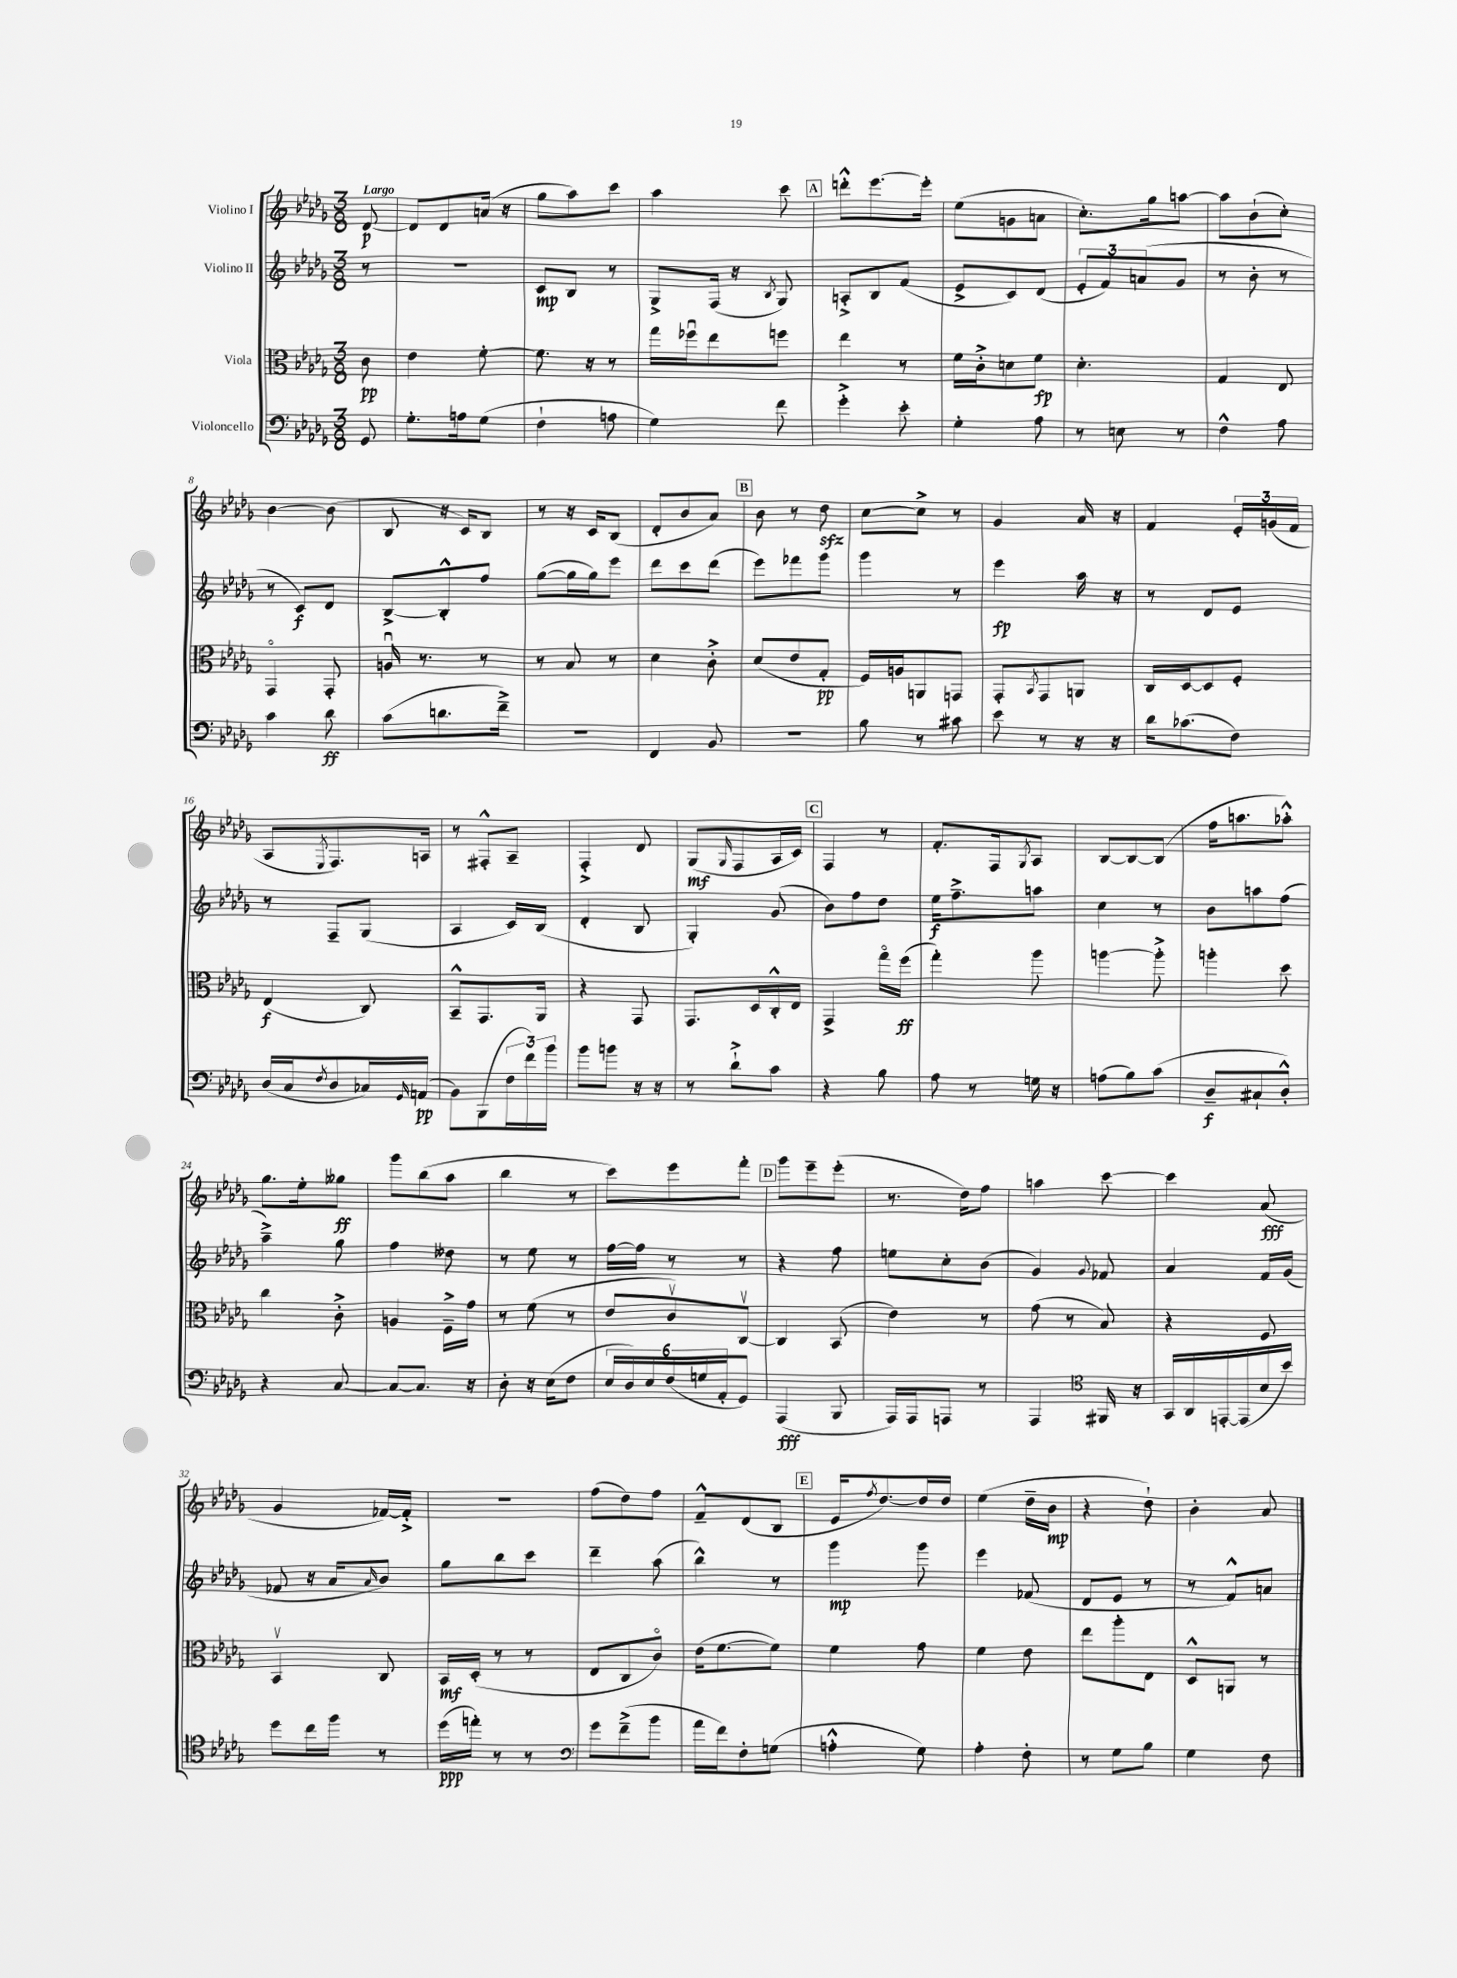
<<
\new StaffGroup <<
\new Staff = "s0" \with { instrumentName = "Violino I" } {
    \clef treble \key des \major \numericTimeSignature \time 3/8 \partial 8 \tempo "Largo"
    des'8~\p |
    des'8 des'8 a'16( r16 |
    ges''8 aes''8) c'''8 |
    aes''4 c'''8 |
    \mark \markup { \box "A" } d'''8-.-^ ees'''8.~ ees'''16-. |
    ees''8( g'8 a'8 |
    c''8.-.) ges''16 a''8~ |
    a''8 bes'8-!( c''8-.) |
    bes'4~ bes'8( |
    bes8 r16 c'16) bes8 |
    r8 r16 c'16 bes8( |
    des'8-. bes'8 aes'8) |
    \mark \markup { \box "B" } bes'8 r8 des''8\sfz |
    c''8~ c''8-> r8 |
    ges'4 aes'16 r16 |
    f'4 \tuplet 3/2 { ees'16-. g'16( f'16 } |
    aes8 \acciaccatura { ees8 } f8.) a16 |
    r8 fis8-.-^ aes8-- |
    f4-.-> des'8 |
    ges8\mf( \grace { ges16 } f8 aes16 c'16) |
    \mark \markup { \box "C" } f4 r8 |
    f'8.-. f16 \acciaccatura { ges8 } aes8 |
    bes8~ bes8~ bes8( |
    f''16 a''8. aes''8-.-^) |
    ges''8. ees''16-. geses''8\ff |
    ges'''8 bes''8( aes''8 |
    bes''4 r8 |
    c'''8) ees'''8 f'''8-. |
    \mark \markup { \box "D" } ges'''8 ees'''8-- ees'''8-.( |
    r8. des''16) f''8 |
    a''4 c'''8~ |
    c'''4 aes'8\fff( |
    ges'4 fes'16~) fes'16-.-> |
    R4. |
    f''8( des''8) f''8 |
    f'8---^ des'8( bes8 |
    \mark \markup { \box "E" } ees'16 \acciaccatura { f''8 } des''8.~) des''16 des''16 |
    ees''4( des''16-- bes'16\mp |
    r4 des''8-!) |
    bes'4-. aes'8 \bar "|." |
}
\new Staff = "s1" \with { instrumentName = "Violino II" } {
    \clef treble \key des \major \numericTimeSignature \time 3/8 \partial 8
    r8 |
    R4. |
    c'8\mp bes8 r8 |
    ges8-> f16( r16 \acciaccatura { bes8 } ges8) |
    \mark \markup { \box "A" } a8-.-> bes8 f'8( |
    ees'8-> c'8) des'8( |
    \tuplet 3/2 { ees'8-. f'8) a'8( } ges'8 |
    r8 bes'8-. r8 |
    r8 c'8\f) des'8 |
    bes8~-> bes8-.-^ f''8 |
    ges''8~( ges''16 ges''16) ees'''8 |
    des'''8 c'''8 des'''8( |
    \mark \markup { \box "B" } ees'''8) fes'''8 ges'''8 |
    ges'''4 r8 |
    ees'''4\fp aes''16 r16 |
    r8 des'8 ees'8 |
    r8 f8-- ges8( |
    aes4 c'16) bes16( |
    des'4-. bes8 |
    ges4-.) ges'8( |
    \mark \markup { \box "C" } bes'8) f''8 des''8 |
    ees''16\f f''8.---> a''8 |
    c''4 r8 |
    bes'8 a''8 f''8( |
    aes''4--->) ges''8 |
    f''4 deses''8 |
    r8 ees''8 r8 |
    f''16~ f''16 r8 r8 |
    \mark \markup { \box "D" } r4 f''8 |
    e''8 c''8-. bes'8( |
    ges'4) \appoggiatura { ges'8 } fes'8 |
    aes'4 f'16 ges'16( |
    fes'8 r16 aes'16 \grace { aes'16 } bes'8) |
    ges''8 bes''8 c'''8 |
    des'''4-- aes''8( |
    bes''4-^) r8 |
    \mark \markup { \box "E" } ges'''4\mp ges'''8 |
    ees'''4 fes'8( |
    des'8 ees'8 r8 |
    r8 f'8-^) a'8 \bar "|." |
}
\new Staff = "s2" \with { instrumentName = "Viola" } {
    \clef alto \key des \major \numericTimeSignature \time 3/8 \partial 8
    c'8\pp |
    ees'4 f'8~-. |
    f'8. r16 r8 |
    ges''16 fes''16\downbow ees''8 f''8 |
    \mark \markup { \box "A" } ees''4 r8 |
    f'16 c'16-.-> d'8 f'8\fp |
    des'4.-. |
    ges4 ees8 |
    ges,4\flageolet ges,8-. |
    a16\downbow r8. r8 |
    r8 bes8 r8 |
    des'4 c'8-.-> |
    \mark \markup { \box "B" } des'8( ees'8 ges8-.\pp |
    f16) a16 a,8 g,8 |
    ges,8-. \acciaccatura { bes,8 } ges,8 a,8 |
    c16 des16~ des8 f8-. |
    ees4\f( c8) |
    bes,8---^ ges,8. aes,16 |
    r4 ges,8 |
    ges,8. des16 c16-.-^ ees16 |
    \mark \markup { \box "C" } ges,4-> ges''16\flageolet f''16\ff( |
    ges''4-.) aes''8 |
    a''4~ a''8-.-> |
    a''4-. des''8 |
    c''4 c'8-.-> |
    a4 f16---> ges'16 |
    r8 f'8( r8 |
    ees'8 c'8\upbow) c8~\upbow |
    \mark \markup { \box "D" } c4 bes,8( |
    ees'4) r8 |
    ges'8( r8 bes8) |
    r4 f8 |
    bes,4\upbow c8 |
    bes,16\mf des16-.( r8 r8 |
    ees8 c8 c'8\flageolet) |
    ees'16( f'8.~ f'8) |
    \mark \markup { \box "E" } f'4 ges'8 |
    f'4 ees'8 |
    ees''8 aes''8-. ees8 |
    des8-^ a,8 r8 \bar "|." |
}
\new Staff = "s3" \with { instrumentName = "Violoncello" } {
    \clef bass \key des \major \numericTimeSignature \time 3/8 \partial 8
    ges,8 |
    ges8.-. a16 ges8( |
    f4-! a8 |
    ges4) f'8 |
    \mark \markup { \box "A" } ges'4-.-> ees'8-. |
    ges4-. aes8 |
    r8 e8 r8 |
    f4-^ aes8 |
    c'4 des'8\ff |
    c'8( d'8. f'16--->) |
    R4. |
    f,4 bes,8 |
    \mark \markup { \box "B" } R4. |
    bes8 r8 cis'8 |
    ees'8 r8 r16 r16 |
    des'16 ces'8.( f8) |
    des16( c16 \acciaccatura { f8 } des8 ces16) \grace { ges,16 } a,16\pp( |
    bes,8) bes,,8( \tuplet 3/2 { f16 f'16) bes'16 } |
    bes'8 b'8 r16 r16 |
    r8 des'8-!-> c'8 |
    \mark \markup { \box "C" } r4 bes8 |
    aes8 r8 g16 r16 |
    a8( bes8) c'8( |
    des8--\f cis8-! des8-.-^) |
    r4 c8~ |
    c8~ c8. r16 |
    des8-. r16 ees16( f8 |
    \tuplet 6/4 { ees16 des16) ees16 f16( g16 aes,16-. } ges,8) |
    \mark \markup { \box "D" } aes,,4\fff( bes,,8 |
    aes,,16) aes,,16 a,,8 r8 |
    aes,,4 \clef tenor fis,16 r16 |
    ges,16 aes,16 e,16~-. e,16( bes16 bes'16) |
    des''8 c''16 f''16 r8 |
    des''16\ppp( e''16-.) r8 r8 |
    \clef bass ges'8 f'8--->( bes'8 |
    aes'16 f'16) f8-. g8( |
    \mark \markup { \box "E" } a4-.-^ ges8) |
    aes4-. f8-. |
    r8 ges8 bes8 |
    ges4 f8 \bar "|." |
}
>>
>>
